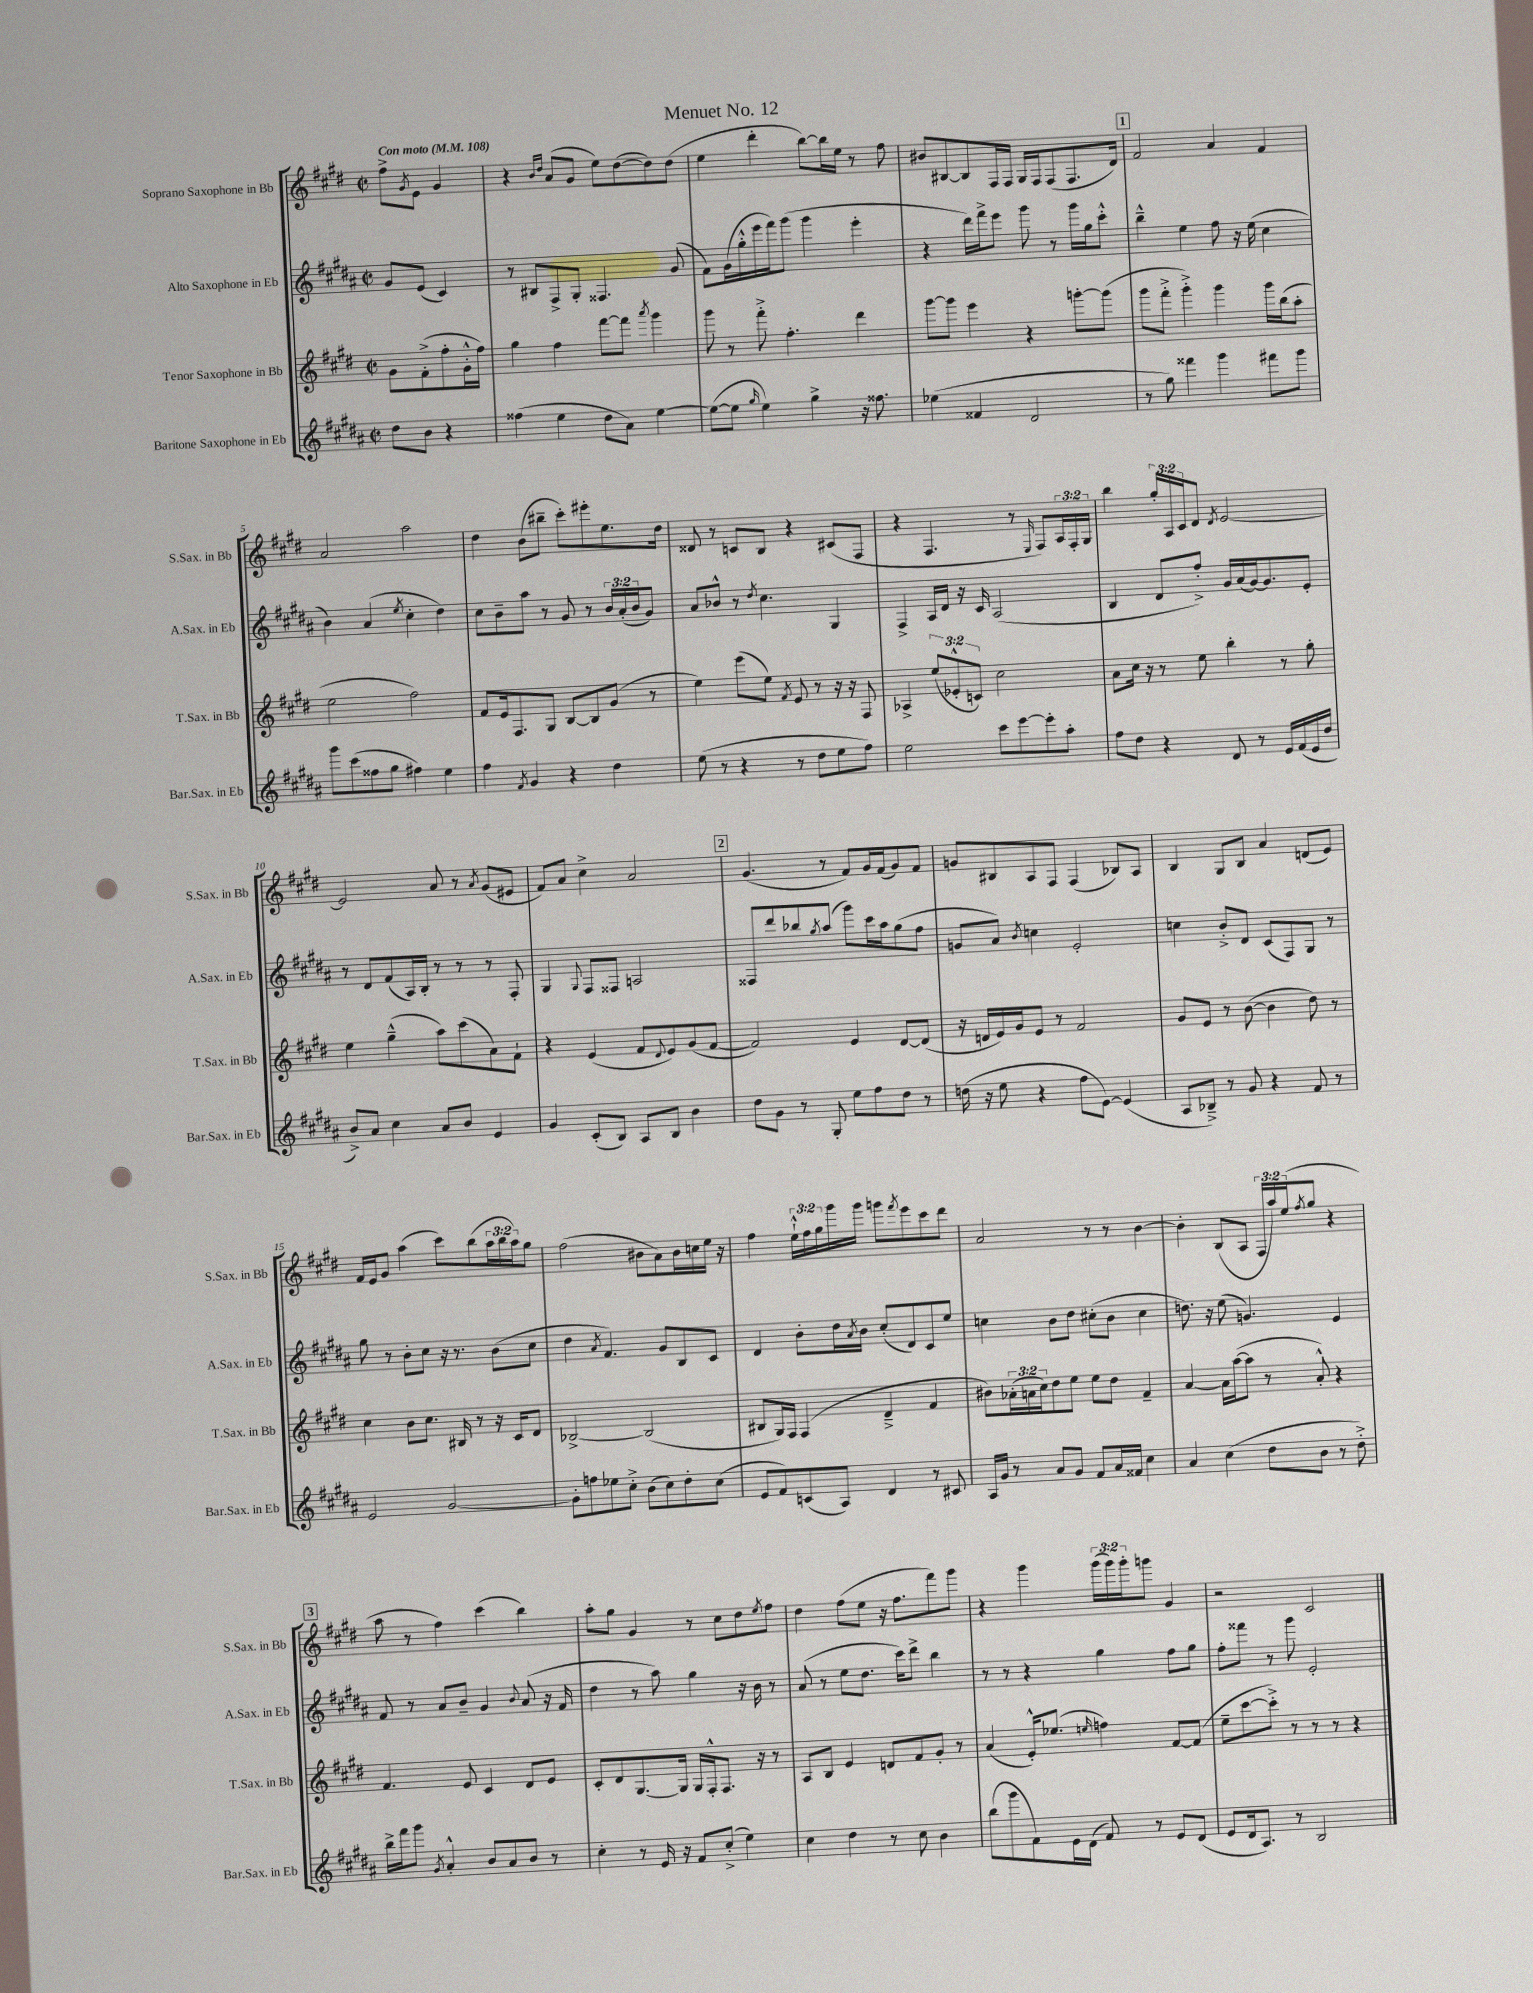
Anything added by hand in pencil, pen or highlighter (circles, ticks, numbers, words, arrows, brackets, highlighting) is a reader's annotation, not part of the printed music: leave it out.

**kern	**kern	**kern	**kern
*staff4	*staff3	*staff2	*staff1
*clefG2	*clefG2	*clefG2	*clefG2
*k[f#c#g#d#a#]	*k[f#c#g#d#]	*k[f#c#g#d#a#]	*k[f#c#g#d#]
*M2/2	*M2/2	*M2/2	*M2/2
*met(c|)	*met(c|)	*met(c|)	*met(c|)
*MM108	*MM108	*MM108	*MM108
8dd#\L	8g#\L	8g#/L	8ff#^\L
.	.	.	8qg#/
8b\J	(8f#'^\	(8e/J	8e\J
4r	8ff#'\	4c#/)	4g#/
.	16g#'^^\L	.	.
.	16ff#\JJ)	.	.
=	=	=	=
(4ff##\	4gg#\	8r	4r
.	.	8B#/L	.
.	.	.	16qqb/LL
.	.	.	16qqdd#/JJ
4ee\	4ff#\	8F#^/	(8a/L
.	.	8G#'/J	8g#/J
8dd#\L	[8fff#\L	4.F##/	8ee\L)
8a#\J)	8fff#\]J	.	([8dd#\
.	8qaaa/	.	.
[4ee\	4ggg#\	.	8dd#\])
.	.	(8g#/	(8dd#\J
=	=	=	=
(8ee\_L	8ggg#\	8f#\L)	4ee\
8ee\]J	8r	(16g#\L	.
.	.	16gg#'^^\	.
16qqgg#/	.	.	.
4ee\)	8fff#'^\	16eee\	4ddd#'\
.	.	16fff#\J)	.
.	4.ff#'\	(8ggg#\J	.
4gg#^\	.	4ggg#\	[8bb\L)
.	.	.	16bb\]L
.	.	.	16ee\JJ
16r	4ddd#\	4eee'\	8r
8.ff##\	.	.	.
.	.	.	8ff#\
=	=	=	=
(4ee-\	[8ggg#\L	4r	8b#/L
.	8ggg#\]J	.	[8B#/
4f##/	4eee\	16ddd#\LL)	8B#/]
.	.	16fff#^\J	.
.	.	8eee\J	16F#/L
.	.	.	16F#/JJ
2d#/	4r	8ggg#\	16G#/LL
.	.	.	16F#/J
.	.	8r	(8F#/
.	[8ggg'\L	16ggg#\LL	8.F#/
.	.	16gg#\J	.
.	(8ggg\]J	8ccc#'^^\J	.
.	.	.	16d#/Jk)
=	=	=	=
8r	8ggg#\L	4bb~^^\	2f#/
8gg#\)	8fff#'^\J	.	.
4fff##\	4ggg#'^\)	4ee\	.
4ggg#\	4ggg#\	8ff#\	4a/
.	.	16r	.
.	.	(16ee\	.
8fff#\L	16ggg#\LL	4cc#\	4f#/
.	(16bb\J	.	.
8ggg#\J	8aa'\J	.	.
=	=	=	=
8ggg#\L	2ee\	4b\)	2a/
(8ccc#\	.	.	.
8ff##\	.	(4a#/	.
8gg#\J	.	.	.
.	.	8qee/	.
4ff#\)	2ff#\)	4cc#'\	2aa\
4ee\	.	4dd#\)	.
=	=	=	=
4ff#\	8f#/L	8cc#\L	4dd#\
.	16e/k	8b~\	.
.	8.F#/	.	.
8qf#/	.	.	.
4g#/	.	8aa#\J	(8b\L
.	8G#/J	8r	8bb#~\J
4r	[8B/L	8g#/	8ccc#'\L)
.	8B/]	8r	8eee#'\
4dd#\	(8g#/J	24b/LL	8.ee\
.	.	(24a#'/	.
.	.	24b/J	.
.	8r	8g#/J)	.
.	.	.	16dd#\Jk
=	=	=	=
(8ee\	4ee\)	8a#/L	8d##/
8r	.	8b-^^/J	8r
4r	(8eee\L	8r	8c/L
.	.	8qdd#/	.
.	8ee\J)	4.cc#\	8B/J
.	8qf#/	.	.
8r	8e/	.	4r
8dd#\L	8r	.	.
8ee\	16r	4G#/	(8c#/L
.	16r	.	.
8ff#\J)	8F#/	.	8F#/J
=	=	=	=
2ee\	4A-^/	4F#^/	4r
.	(12ee/L	16A#/LL	4.F#/
.	.	16d#/JJ	.
.	12e-'^^/	.	.
.	.	16r	.
.	12c/J)	.	.
.	.	16c#/	.
8ccc#\L	2cc#\	(2A#/	.
[8eee\	.	.	8r
.	.	.	16qqE/
8eee'\]	.	.	8F#/L)
8aa#'\J	.	.	24A/L
.	.	.	24F#'/
.	.	.	24G#/JJ
=	=	=	=
8ff#\L	8a\L	4B/	4bb\
8dd#\J	16cc#\Jk	.	.
.	16r	.	.
4r	8r	8d#/L	24gg#'/LL
.	.	.	24A/
.	.	.	24c#/J
.	8ee\	8ff#'^/J)	8d#/J
.	.	.	8qd#/
8d#/	4bb'\	16g#/LL	[2e/
.	.	(16a#/	.
8r	.	[16g#/J)	.
.	.	8.g#/]	.
16e/LL	8r	.	.
(16f#/	.	.	.
16e/	8gg#'\	8e'/J	.
16dd#/JJ	.	.	.
=	=	=	=
8b^/L)	4ee\	8r	2e/]
8a#/J	.	8d#/L	.
4cc#\	(4gg#~^^\	(8f#/	.
.	.	16A#/L)	.
.	.	16B'/JJ	.
8a#/L	8aa\L)	8r	8a/
8b/J	(8ccc#\	8r	8r
.	.	.	8qa/
4e/	8a\)	8r	(8g#/L
.	8f#`\J	8F#'/	8e#/J
=	=	=	=
4g#/	4r	4G#/	8f#/L)
.	.	.	8a/J
.	.	8qqG#/	.
(8c#'/L	(4e/	8F#/L	4cc#^\
8B/J)	.	8F##/J	.
8A#/L	8f#/L	2A/	2a/
.	8qqd#/	.	.
8B/J	8e/)	.	.
4b\	(8g#/	.	.
.	[8f#/J	.	.
=	=	=	=
8dd#\L	2f#/])	8F##/L	(4.g#/
8g#\J	.	8ddd#/	.
8r	.	8bb-/	.
.	.	8qgg#/	.
8G#'/	.	(8aa#/J	8r
8ee\L	4e/	8ggg#\L)	8f#/L)
8ff#\	.	16ccc#\L	16g#/L
.	.	16aa#\J	(16f#/J
8dd#\J	[8d#/L	(8gg#\	8g#/)
8r	(8d#/]J	8ff#\J	8f#/J
=	=	=	=
(16dd\	16r	8g/L	8g/L
16r	16d/LL	.	.
8ee\	16e/)	8a#/J)	8B#/
.	16g#/J	.	.
.	.	8qb/	.
4r	8e/J	4cc\	8A/
.	8r	.	8F#/J
8ff#\L	2f#/	2e'/	(4F#/
[8e\J)	.	.	.
(4e/]	.	.	8B-/L)
.	.	.	8A/J
=	=	=	=
8A#/L	8g#/L	4cc\	4B/
8B-~^/J)	8e/J	.	.
8r	8r	8b'^/L	8G#/L
8g#/	([8b\	8d#/J	8B/J
4r	4b\]	(8c#/L	4a/
.	.	8F#/)	.
8f#/	8dd#\)	8G#/J	(8d/L
8r	8r	8r	8e/J)
=	=	=	=
2e/	4cc#\	8gg#\	16f#/LL
.	.	.	16e/J
.	.	8r	8g#/J
.	8b\L	8b'\L	(4aa\
.	8.cc#\J	8cc#\J	.
[2g#/	.	16r	8ccc#\L)
.	16B#/	8.r	.
.	8r	.	(8bb\
.	16r	(8b\L	24aa\L
.	.	.	24bb\
.	16c#/LK	.	.
.	.	.	24aa\J)
.	8d#/J	8cc#\J	8gg#\J
=	=	=	=
8g#'\]L	[2B-^/	4dd#\	(2ff#\
8ff\	.	.	.
.	.	8qa#/	.
8ee-\	.	4.f#/)	.
8cc#'^\J	.	.	.
(8b\L	(2B-/]	.	8b#\L
8cc#\)	.	8g#/L	8a\)
8dd#'\	.	8B/	16b#\L
.	.	.	16cc\
(8cc#\J	.	8c#/J	16ee\JJ
.	.	.	16r
=	=	=	=
8e/L	8B#/L	4d#/	4ff#\
8f#/)	16G#/L)	.	.
.	16F#/JJ	.	.
(8c/	(4F#/	8b'\L	24ee`^^\LL
.	.	.	24ff#\
.	.	.	24gg#\
8A#/J)	.	16dd#\L	16ggg#\
.	.	8qa#/	.
.	.	16b\JJ	16ggg#\JJ
4d#/	4d#~^/	(8cc#'/L	8ggg\L
.	.	.	8qfff#/
.	.	8d#/)	8eee\
8r	4f#/	8c#/	8ccc#\
8c#/	.	8ee/J	8ddd#\J
=	=	=	=
16A#/LL	8b#\L)	4cc\	2a/
16g#/JJ	.	.	.
8r	(24a-'\L	.	.
.	24a\	.	.
.	24cc#\J)	.	.
8a#/L	8dd#\	8b\L	.
8g#/J	8ee\J	8dd#\J	.
8f#/L	8ee\L	(8cc#'\L	8r
16a#/L	8dd#\J	8b\J	8r
16f##/JJ	.	.	.
4cc#\	4f#~/	4cc#\	[4b\
=	=	=	=
4a#/	[4a/	8.dd\)	4b'\]
.	.	16r	.
(4cc#\	16a\]LL	(8ee\	(8B/L
.	([16aa\J	.	.
.	8aa\]J	4.g/)	8A/J
8dd#\L	8r	.	24F#/LL
.	.	.	24aa/)
.	.	.	(24ee/J
.	.	.	8qff#/
8b\J	8a'^^/)	.	8gg#/J
8r	4r	4e/	4r
8dd#'^\)	.	.	.
=	=	=	=
16bb^\LL	4.f#/	8f#/	8aa\
16fff#\J	.	.	.
8ggg#\J	.	8r	8r
8qg#/	.	.	.
4a#'^^/	.	8a#/L	4ff#\)
.	8e/	8b~/J	.
8b/L	4c#/	4g#/	(4ccc#\
8a#/	.	.	.
.	.	8qqb/	.
8b/J	8d#/L	(8a#/	4bb\)
8r	8e/J	16r	.
.	.	16f#/	.
=	=	=	=
4cc#'\	8c#'/L	4dd#\	8aa'\L
.	8d#/	.	8gg#\J
8r	[8.G#/	8r	4g#/
16e/	.	8aa#\)	.
16r	16G#/]Jk	.	.
8f#/L	16G#/LL	4gg#\	8r
.	16F#'^^/J	.	.
(8cc#'^/J	8.F#/J	.	8cc#\L
4ee\)	.	16r	8dd#\
.	16r	16b\	.
.	.	.	8qee/
.	8r	8r	8ff#\J
=	=	=	=
4cc#\	8A/L	(8a#/	4dd#\
.	8B/J	8r	.
4dd#\	4e/	8ee\L	(8ff#\L
.	.	8.dd#\J	8ee\J
8r	8d/L	.	16r
.	.	16ccc#\LK)	8.ff#\L
8cc#\	8f#/	8ddd#^\J	.
4b\	8g#'/J	4bb\	8fff#\)
.	8r	.	8ggg#\J
=	=	=	=
(8bb\L	(4a/	8r	4r
8ggg#\	.	8r	.
8f#\)	16e'^^/LK)	4r	4ggg#\
.	(8.ee-/J	.	.
16e\L	.	.	.
(16d#\JJ	.	.	.
.	16qqee/	.	.
8f#/)	4ff\)	4gg#\	(24ggg#\LL
.	.	.	24ggg#\)
.	.	.	24ggg#'\J
8r	.	.	8ggg\J
8e/L	[8f#/L	8ff#\L	4g#/
(8d#/J	(8f#/]J	8gg#\J	.
=	=	=	=
8e/L	8ee~\L	8ff#'\L	2r
16d#/k	[8ccc#\	8fff##\J	.
8.A#/J)	.	.	.
.	8ccc#'^\]J)	8r	.
8r	8r	8ggg#\	.
2B/	8r	2e'/	2c#/
.	8r	.	.
.	4r	.	.
==	==	==	==
*-	*-	*-	*-
